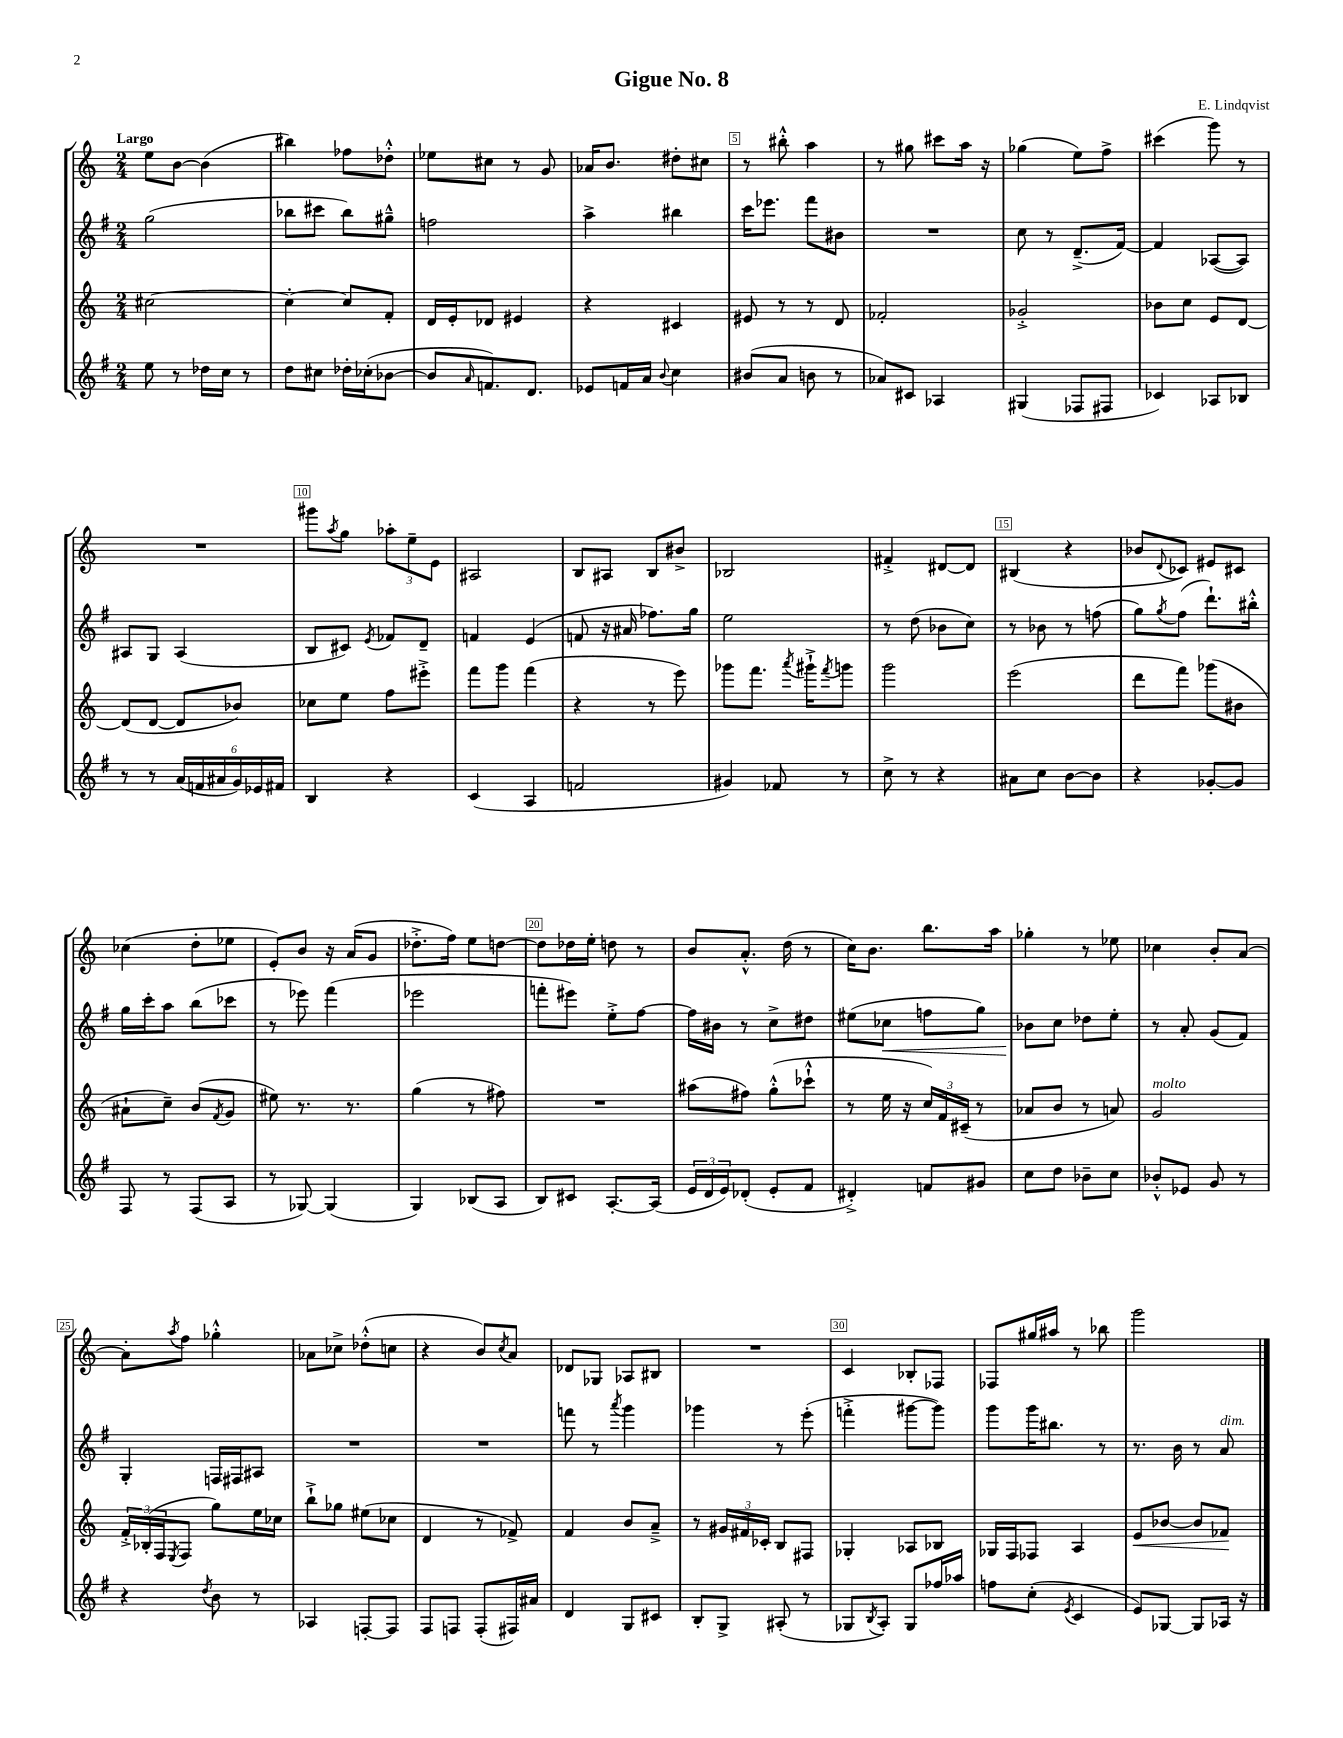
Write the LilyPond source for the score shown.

\header { title = "Gigue No. 8" composer = "E. Lindqvist" }
<<
\new StaffGroup <<
\new Staff = "s0" {
    \clef treble \key c \major \numericTimeSignature \time 2/4 \tempo "Largo"
    e''8 b'8~ b'4( |
    bis''4) fes''8 des''8-.-^ |
    ees''8 cis''8 r8 g'8 |
    aes'16 b'8. dis''8-. cis''8 |
    r8 bis''8-.-^ a''4 |
    r8 gis''8 cis'''8 a''16 r16 |
    ges''4( e''8) f''8-> |
    cis'''4( g'''8) r8 |
    R2 |
    gis'''8 \acciaccatura { a''8 } g''8 \tuplet 3/2 { aes''8-. e''8-- e'8 } |
    ais2 |
    b8 ais8 b8 bis'8-> |
    bes2 |
    fis'4-.-> dis'8~ dis'8 |
    bis4( r4 |
    bes'8 \appoggiatura { d'8 } ces'8) eis'8 cis'8 |
    ces''4( d''8-. ees''8 |
    e'8-.) b'8 r16 a'16( g'8 |
    des''8.-.-> f''16) e''8 d''8~ |
    d''8 des''16 e''16-. d''8 r8 |
    b'8 a'8.-.-^ d''16( r8 |
    c''16) b'8. b''8. a''16 |
    ges''4-. r8 ees''8 |
    ces''4 b'8-. a'8~ |
    a'8-. \acciaccatura { a''8 } f''8 ges''4-.-^ |
    aes'8 ces''8-> des''8-.-^( c''8 |
    r4 b'8) \acciaccatura { c''8 } a'8 |
    des'8 ges8 aes8 bis8 |
    R2 |
    c'4 bes8-. fes8 |
    fes8 gis''16 ais''16 r8 bes''8 |
    g'''2 \bar "|." |
}
\new Staff = "s1" {
    \clef treble \key g \major \numericTimeSignature \time 2/4
    g''2( |
    bes''8 cis'''8 bes''8) gis''8---^ |
    f''2 |
    a''4-> bis''4 |
    c'''16 ees'''8. fis'''8 bis'8 |
    R2 |
    c''8 r8 d'8.--->( fis'16~) |
    fis'4 aes8~( aes8) |
    ais8 g8 ais4( |
    b8 cis'8) \acciaccatura { e'8 } fes'8 d'8-- |
    f'4 e'4( |
    f'8 r16 ais'16 fes''8.) g''16 |
    e''2 |
    r8 d''8( bes'8 c''8) |
    r8 bes'8 r8 f''8( |
    g''8) \acciaccatura { g''8 } fis''8( d'''8.-!) bis''16-.-^ |
    g''16 c'''16-. a''8 b''8( ces'''8 |
    r8 ees'''8) fis'''4( |
    ees'''2 |
    f'''8-. eis'''8) e''8-.-> fis''8~ |
    fis''16 bis'16 r8 c''8-> dis''8 |
    eis''8( ces''8\< f''8 g''8) |
    bes'8\! c''8 des''8 e''8-. |
    r8 a'8-. g'8( fis'8) |
    g4-. f16 fis16 ais8 |
    R2 |
    R2 |
    f'''8 r8 \acciaccatura { a'''8 } g'''4 |
    ges'''4 r8 e'''8-.( |
    f'''4-.-> gis'''8~ gis'''8) |
    g'''8 g'''16 bis''8. r8 |
    r8. b'16 r8 a'8^\markup { \italic "dim." } \bar "|." |
}
\new Staff = "s2" {
    \clef treble \key c \major \numericTimeSignature \time 2/4
    cis''2~ |
    cis''4~-. cis''8 f'8-. |
    d'16 e'16-. des'8 eis'4 |
    r4 cis'4 |
    eis'8 r8 r8 d'8 |
    fes'2-. |
    ges'2-.-> |
    bes'8 c''8 e'8 d'8~ |
    d'8( d'8~ d'8 bes'8) |
    ces''8 e''8 f''8 eis'''8-.-> |
    f'''8 g'''8 f'''4( |
    r4 r8 e'''8) |
    ges'''8 f'''8. \acciaccatura { a'''8 } gis'''16-!-> \acciaccatura { f'''8 } g'''8 |
    g'''2 |
    e'''2( |
    d'''8 f'''8) ges'''8( bis'8 |
    ais'8-! c''8--) b'8( \acciaccatura { f'8 } g'8 |
    eis''8) r8. r8. |
    g''4( r8 fis''8) |
    R2 |
    ais''8( fis''8) g''8-.-^( ces'''8-!-^ |
    r8 e''16 r16 \tuplet 3/2 { c''16) f'16 cis'16--( } r8 |
    aes'8 b'8 r8 a'8) |
    g'2^\markup { \italic "molto" } |
    \tuplet 3/2 { f'16-.-> bes16-.( f16 } \acciaccatura { e8 } f8 g''8) e''16 ces''16 |
    b''8-!-> ges''8 eis''8( ces''8 |
    d'4 r8 fes'8->) |
    f'4 b'8 a'8---> |
    r8 \tuplet 3/2 { gis'16 fis'16 ces'16-. } b8 fis8 |
    ges4-. aes8 bes8 |
    ges16 f16 fes8 a4 |
    e'8\< bes'8~ bes'8 fes'8\! \bar "|." |
}
\new Staff = "s3" {
    \clef treble \key g \major \numericTimeSignature \time 2/4
    e''8 r8 des''16 c''16 r8 |
    d''8 cis''8 des''16-. ces''16-.( bes'8~ |
    bes'8 \grace { a'16 } f'8.) d'8. |
    ees'8 f'16 a'16 \appoggiatura { b'8 } c''4 |
    bis'8( a'8 b'8 r8 |
    aes'8) cis'8 aes4 |
    gis4( fes8 fis8 |
    ces'4) aes8 bes8 |
    r8 r8 \tuplet 6/4 { a'16( f'16 ais'16 g'16) ees'16 fis'16 } |
    b4 r4 |
    c'4( a4 |
    f'2 |
    gis'4) fes'8 r8 |
    c''8-> r8 r4 |
    ais'8 c''8 b'8~ b'8 |
    r4 ges'8~-. ges'8 |
    fis8 r8 fis8( a8 |
    r8 ges8~) ges4( |
    g4) bes8( a8 |
    b8) cis'8 a8.~-. a16( |
    \tuplet 3/2 { e'16 d'16 e'16) } des'8-.( e'8-. fis'8 |
    dis'4-.->) f'8 gis'8 |
    c''8 d''8 bes'8-- c''8 |
    bes'8-.-^ ees'8 g'8 r8 |
    r4 \acciaccatura { d''8 } b'8 r8 |
    aes4 f8~-. f8 |
    fis8 f8 f8-.( fis16) ais'16 |
    d'4 g8 cis'8 |
    b8-. g8-> ais8-.( r8 |
    ges8 \acciaccatura { b8 } a8-.) ges8 fes''16 aes''16 |
    f''8 c''8-.( \acciaccatura { e'8 } c'4 |
    e'8) ges8~ ges8 aes16 r16 \bar "|." |
}
>>
>>
\layout { \context { \Score \override BarNumber.break-visibility = ##(#f #t #t) barNumberVisibility = #(every-nth-bar-number-visible 5) \override BarNumber.stencil = #(make-stencil-boxer 0.1 0.3 ly:text-interface::print) } }
